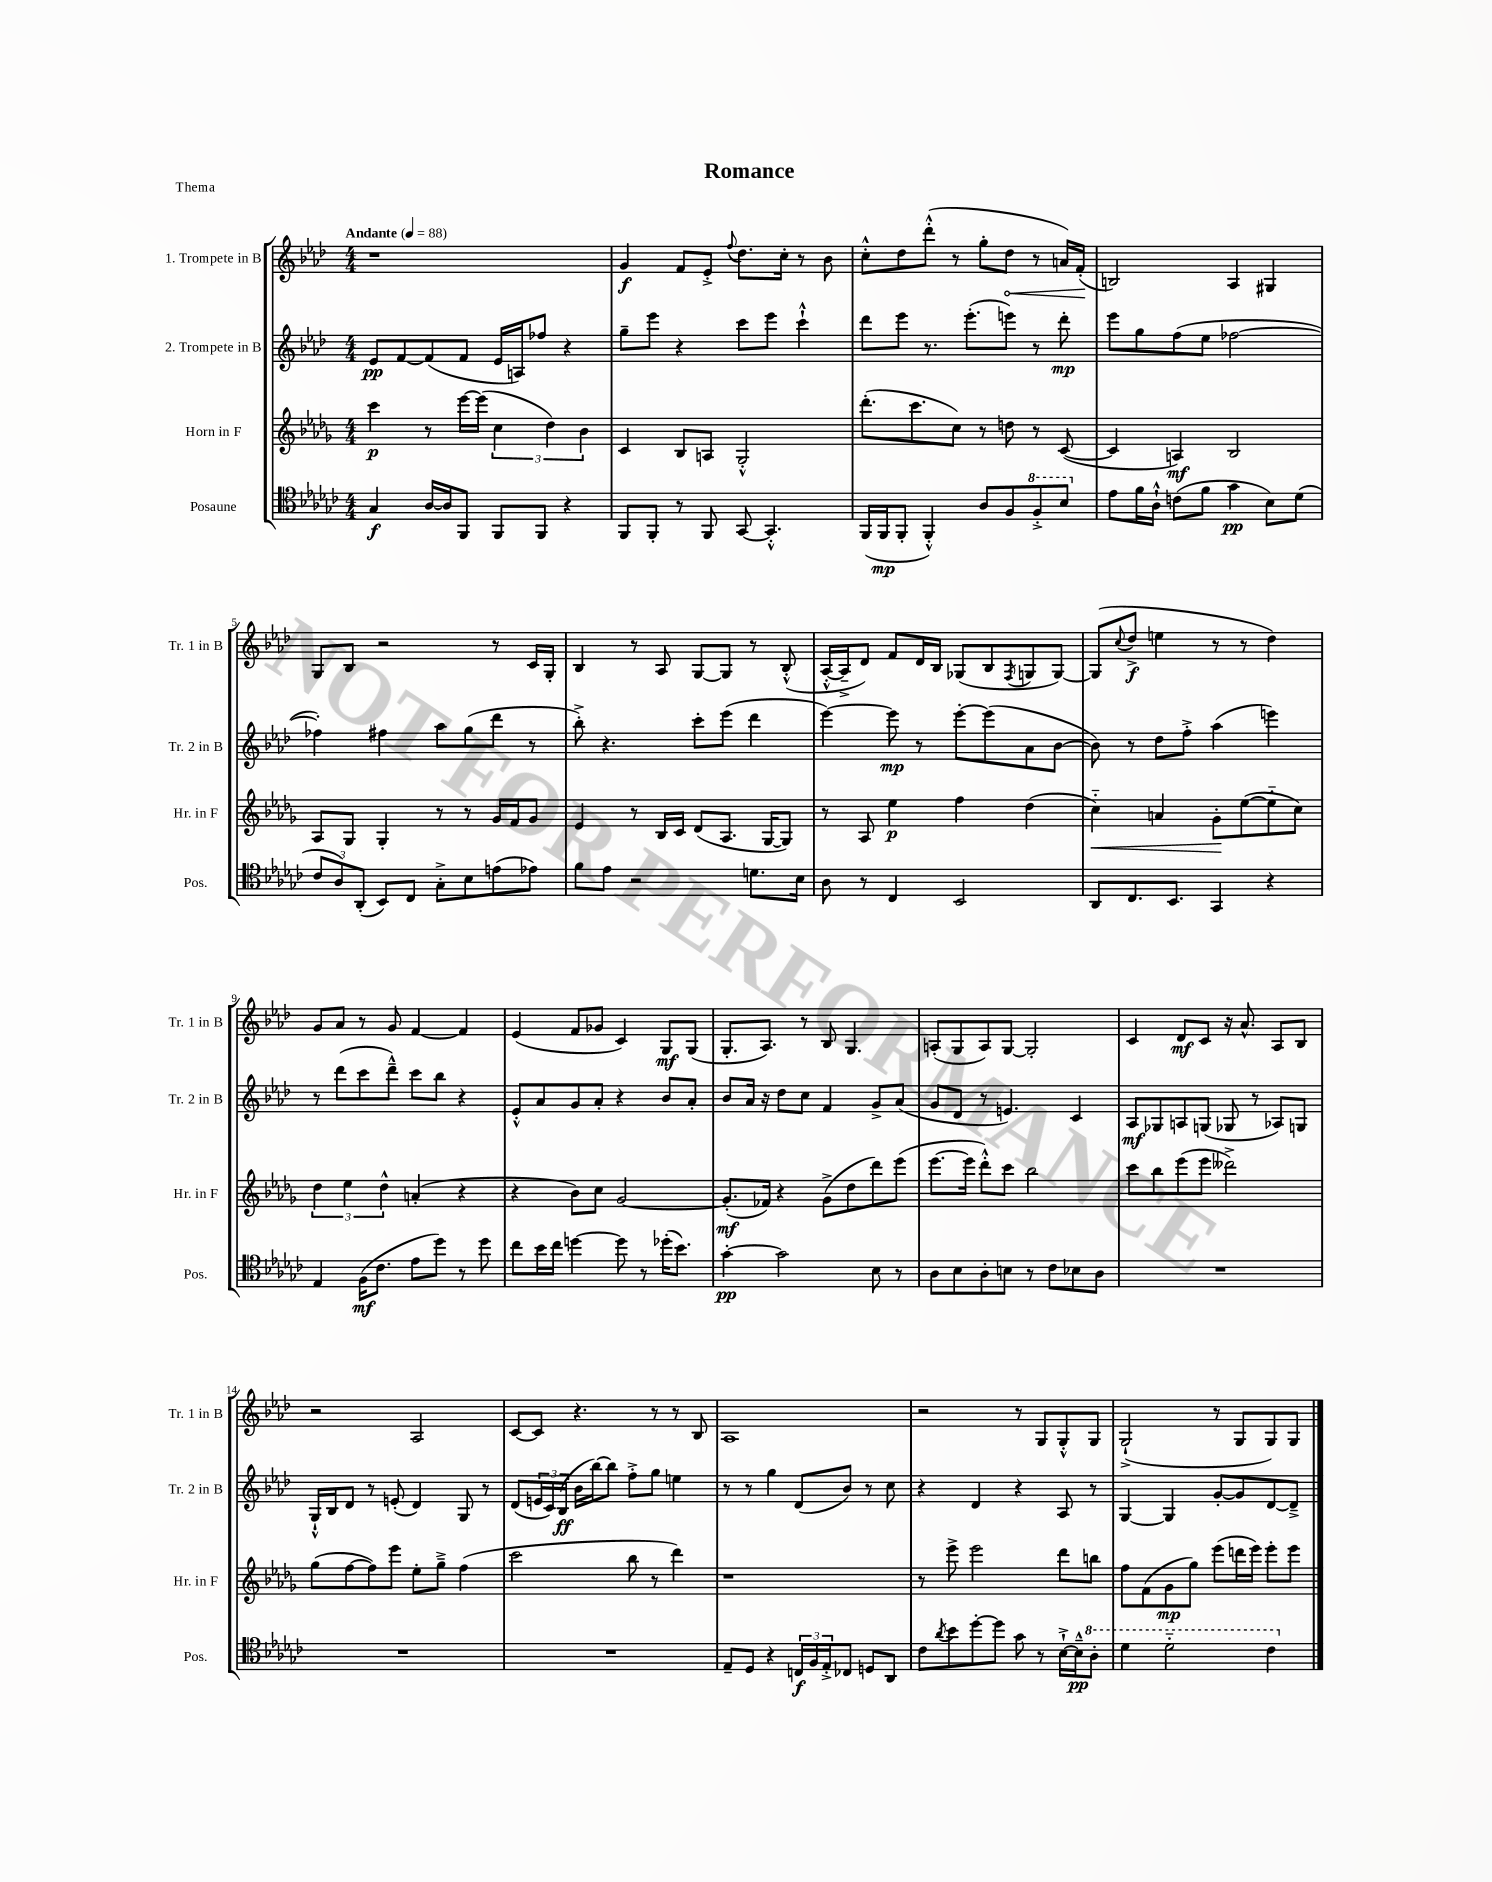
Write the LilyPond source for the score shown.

\header { title = "Romance" piece = "Thema" }
<<
\new StaffGroup <<
\new Staff = "s0" \with { instrumentName = "1. Trompete in B" shortInstrumentName = "Tr. 1 in B" } {
    \clef treble \key aes \major \numericTimeSignature \time 4/4 \tempo "Andante" 4 = 88
    r1 |
    g'4\f f'8 ees'8-.-> \appoggiatura { f''8 } des''8. c''16-. r8 bes'8 |
    c''8-.-^ des''8 des'''8-.-^( r8 g''8-. \once \override Hairpin.circled-tip = ##t des''8\< r8 a'16) f'16-.\!( |
    b2) aes4 gis4 |
    g8 bes8 r2 r8 c'16 g16-. |
    bes4 r8 aes8 g8~ g8 r8 bes8-.-^( |
    aes16~-.-^ aes16---> des'8) f'8 des'16 bes16 ges8( bes8 \acciaccatura { f8 } g8 g8~) |
    g8( \appoggiatura { c''8 } des''8->\f e''4 r8 r8 des''4) |
    g'8 aes'8 r8 g'8 f'4~ f'4 |
    ees'4( f'8 ges'8 c'4) g8\mf g8( |
    g8.-. aes8.) r8 bes8 g4. |
    a8-.( g8 a8) g8~ g2-. |
    c'4 des'8\mf c'8 r16 aes'8.-^ aes8 bes8 |
    r2 aes2 |
    c'8~ c'8 r4. r8 r8 bes8 |
    aes1 |
    r2 r8 g8 g8-.-^ g8 |
    g2-!->( r8 g8 g8) g8 \bar "|." |
}
\new Staff = "s1" \with { instrumentName = "2. Trompete in B" shortInstrumentName = "Tr. 2 in B" } {
    \clef treble \key aes \major \numericTimeSignature \time 4/4
    ees'8\pp f'8~ f'8( f'8 ees'16 a16) fes''8 r4 |
    g''8-- ees'''8 r4 c'''8 ees'''8 c'''4-!-^ |
    des'''8 ees'''8 r8. ees'''8.-.( e'''8) r8 des'''8-.\mp |
    ees'''8 g''8 f''8( ees''8 fes''2~ |
    fes''4-.) fis''4 aes''8 g''8( des'''8 r8 |
    bes''8-.->) r4. c'''8-. ees'''8( des'''4 |
    ees'''4~) ees'''8\mp r8 ees'''8~-. ees'''8( aes'8 bes'8~ |
    bes'8) r8 des''8 f''8-.-> aes''4( e'''4) |
    r8 des'''8( c'''8 des'''8---^) c'''8 bes''8 r4 |
    ees'8-.-^ aes'8 g'8 aes'8-. r4 bes'8 aes'8-. |
    bes'8 aes'16 r16 des''8 c''8 f'4 g'8-> aes'8( |
    g'8 des'8 r8 e'4.) c'4 |
    aes8\mf ges8 a8 g8( ges8 r8 aes8) g8 |
    g16-!-^ bes16 des'8 r8 e'8-.( des'4) g8 r8 |
    des'8( \tuplet 3/2 { e'16 c'16) bes16\ff( } bes'16 bes''16~) bes''8 f''8-.-> g''8 e''4 |
    r8 r8 g''4 des'8( bes'8) r8 c''8 |
    r4 des'4 r4 aes8 r8 |
    g4~ g4 g'8~-. g'8 des'8~ des'8---> \bar "|." |
}
\new Staff = "s2" \with { instrumentName = "Horn in F" shortInstrumentName = "Hr. in F" } {
    \clef treble \key des \major \numericTimeSignature \time 4/4
    c'''4\p r8 ees'''16~ ees'''16( \tuplet 3/2 { c''4 des''4) bes'4 } |
    c'4 bes8 a8 ges2-.-^ |
    des'''8.-.( c'''8. c''8) r8 d''8 r8 c'8~( |
    c'4 a4\mf) bes2 |
    aes8 ges8 ges4-. r8 r8 ges'16 f'16 ges'8 |
    ees'4 r8 bes16 c'16 des'8( aes8. ges16~ ges8) |
    r8 aes8 ees''4\p f''4 des''4( |
    c''4-_\<) a'4 ges'8-.\! ees''8~( ees''8-_ c''8) |
    \tuplet 3/2 { des''4 ees''4 des''4-^ } a'4-.( r4 |
    r4 bes'8) c''8 ges'2~ |
    ges'8.-.\mf( fes'16) r4 ges'8->( des''8 des'''8) ees'''8( |
    ees'''8.~ ees'''16 des'''8-.-^) c'''8 bes''2 |
    c'''8 bes''8 ees'''8( ees'''8 deses'''2->) |
    ges''8( f''8~ f''8) ees'''8 ees''8-. ges''8---> f''4( |
    c'''2 bes''8 r8 des'''4) |
    r1 |
    r8 ees'''8-> ees'''2 des'''8 b''8 |
    f''8 f'8( ges'8\mp ges''8) ees'''8( d'''16 ees'''16) ees'''8-. ees'''8 \bar "|." |
}
\new Staff = "s3" \with { instrumentName = "Posaune" shortInstrumentName = "Pos." } {
    \clef tenor \key ges \major \numericTimeSignature \time 4/4
    ges4\f aes16~ aes16 f,8 f,8 f,8 r4 |
    f,8 f,8-. r8 f,8 ges,8~ ges,4.-.-^ |
    f,16( f,16\mp f,8-. f,4-.-^) aes8 f8 \ottava #1 f'8-.-> bes'8 \ottava #0 |
    ees'8 f'16 aes16-!-^ c'8( f'8 ges'4\pp bes8) des'8( |
    \tuplet 3/2 { ces'8 aes8) aes,8-.( } bes,8) ces8 ges8-.-> bes8 e'8( ees'8) |
    f'8 ees'8 r2 d'8. bes16 |
    aes8 r8 ces4 bes,2 |
    aes,8 ces8. bes,8. ges,4 r4 |
    ees4 f16\mf( ces'8. ees'8 des''8) r8 des''8 |
    ces''8 bes'16 ces''16 d''4~ d''8 r8 des''16-.( bes'8.) |
    ges'4~-.\pp ges'2 bes8 r8 |
    aes8 bes8 aes8-. b8 r8 ces'8 bes8 aes8 |
    R1 |
    R1 |
    R1 |
    ees8-- des8 r4 \tuplet 3/2 { c16\f f16 ees16-.-> } ces8 d8 aes,8 |
    ces'8 \acciaccatura { aes'8 } bes'8 des''8~-. des''8 ges'8 r8 bes16~-!-> bes16---^\pp \ottava #1 aes'8-. |
    des''4 des''2-_ ces''4 \ottava #0 \bar "|." |
}
>>
>>
